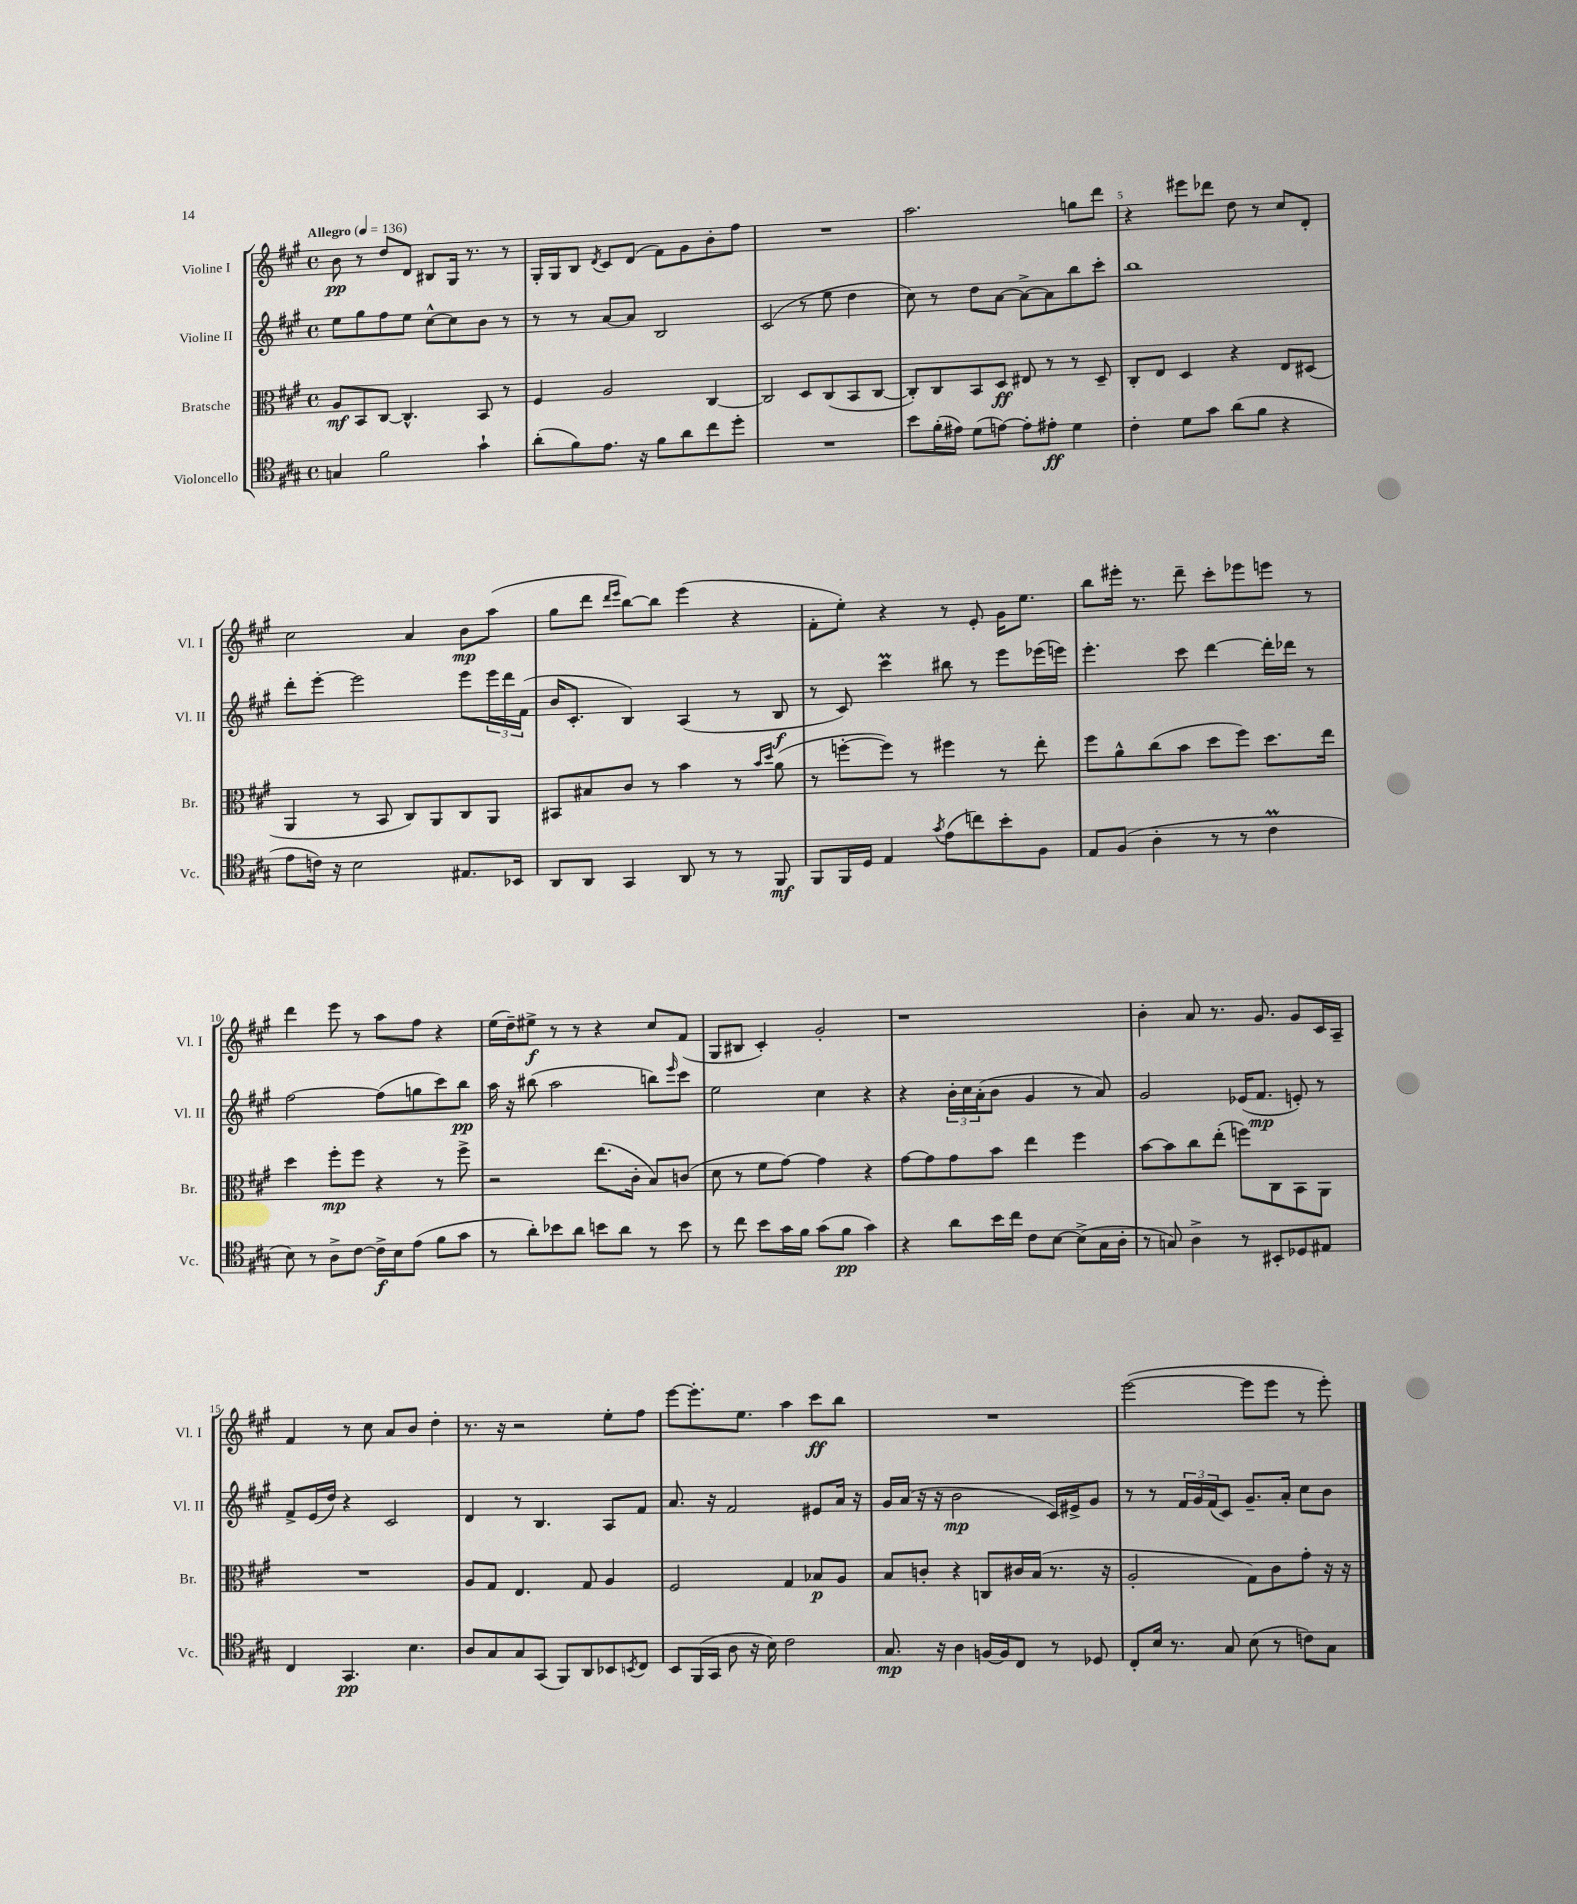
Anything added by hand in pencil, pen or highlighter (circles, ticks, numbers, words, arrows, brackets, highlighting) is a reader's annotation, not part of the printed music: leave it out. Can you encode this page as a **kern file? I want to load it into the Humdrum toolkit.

**kern	**kern	**kern	**kern
*staff4	*staff3	*staff2	*staff1
*clefC4	*clefC3	*clefG2	*clefG2
*k[f#c#g#]	*k[f#c#g#]	*k[f#c#g#]	*k[f#c#g#]
*M4/4	*M4/4	*M4/4	*M4/4
*met(c)	*met(c)	*met(c)	*met(c)
*MM136	*MM136	*MM136	*MM136
4G/	8A/L	8ee\L	8b\
.	8BB/	8gg#\	8r
2f#\	[8C#/J	8ff#\	8dd/L
.	4.C#^^/]	8ee\J	8d/J
.	.	[8cc#^^\L	8B#/L
.	.	8cc#\]	16G#/Jk
.	.	.	8.r
4g#`\	8BB/	8b\J	.
.	8r	8r	8r
=	=	=	=
(8a'\L	4F#/	8r	16G#'/LL
.	.	.	16G#/J
8f#\)	.	8r	8B/J
.	.	.	8qd/
8.e\J	2A/	[8a/L	8c#/L
.	.	8a/]J	(8d/J
16r	.	.	.
8f#\L	.	2B/	8f#\L)
8a\	.	.	8g#\
8cc#\	[4C#/	.	8b'\
8dd'\J	.	.	8ff#\J
=	=	=	=
1r	2C#/]	(2c#/	1r
.	8D/L	8r	.
.	(8C#/	8ee\	.
.	8BB/	4dd\	.
.	[8C#/J	.	.
=	=	=	=
8b\L	8C#'/]L)	8cc#\)	2.aa\
(16f#'\L	8C#/	8r	.
16e#\JJ)	.	.	.
(8d\L	8BB/	8dd\L	.
[8e\J)	8D/J	[8a\J	.
8e'\]L	8E#/	8a^\_L	.
8e#'\J	8r	8a\]	.
4d\	8r	8bb\	8gg\L
.	8D~/	8ccc#'\J	8ddd\J
=	=	=	=
4c#'\	8C#'/L	1bb	4r
.	8E/J	.	.
8d\L	4D/	.	8eee#\L
8g#\J	.	.	8ddd-\J
(8a\L	4r	.	8dd\
8f#\J	.	.	8r
4r	8E/L	.	8cc#/L
.	(8D#/J	.	8d'/J
=	=	=	=
8e\L	4AA/	8ddd'\L	2cc#\
16c\Jk)	.	[8eee'\J	.
16r	.	.	.
2B\	8r	2eee\]	.
.	8BB/	.	.
.	8C#/L)	.	4a/
.	8AA/	.	.
8.E#/L	8C#/	8eee\L	8b\L
.	8AA/J	24eee\L	(8aa\J
.	.	24ddd\	.
16BB-/Jk	.	.	.
.	.	(24f#\JJ	.
=	=	=	=
8AA/L	8BB#/L	16b/LK	8gg#\L
.	.	8.c#'/J	.
8AA/J	8B#/	.	8ddd\J
.	.	.	16qqddd/LL
.	.	.	16qqeee/JJ
4GG#/	8c#/J	4B/)	[8bb\L)
.	8r	.	8bb\]J
8AA/	4b\	(4A/	(4eee\
8r	.	.	.
8r	8r	8r	4r
.	16qqb/LL	.	.
.	16qqdd/JJ	.	.
8FF#/	(8a\	8B/	.
=	=	=	=
8FF#/L	8r	8r	8f#'\L
16FF#/L	[8ff'\L	8c#/)	8ee'\J)
16D/JJ	.	.	.
4E/	8ff\]J)	4ccc#\	4r
.	8r	.	.
8qg#/	.	.	.
(8e\L	4ff#\	8bb#\	8r
8cc\)	.	8r	8e'/
8b'\	8r	8eee\L	16g#\LK
.	.	.	8.ee\J
8F#\J	8ee'\	(16eee-\L	.
.	.	16eee\JJ)	.
=	=	=	=
8E/L	8ff#\L	4.eee'\	8bb\L
(8F#/J	8a^^\	.	16eee#'\Jk
.	.	.	8.r
4A'\	(8cc#\	.	.
.	8b\J	8ccc#\	8ddd~\
8r	8dd\L	[4ddd\	8ccc#'\L
8r	8ff#\J)	.	8eee-\
4c#\	8.dd\L	16ddd'\]LL	8eee\J
.	.	16ddd-\JJ	.
.	.	8r	8r
.	16ee\Jk	.	.
=	=	=	=
8B\)	4dd\	[2ff#\	4ddd\
8r	.	.	.
8A^\L	8ff#'\L	.	8eee\
[8c#\J	8ff#\J	.	8r
16c#^\]LL	4r	(8ff#\]L	8aa\L
16B\J	.	.	.
(8e\J	.	8gg\	8ff#\J
8f#\L	8r	8ccc#\)	4r
8g#\J	8ff#^\	8bb\J	.
=	=	=	=
8r	2r	16aa\	(16ee\LL
.	.	16r	16dd~\J)
8a'\L)	.	(8bb#\	8ee#^\J
8b-\	.	2aa\	8r
8a\J	.	.	8r
8b\L	(8.ee\L	.	4r
8a\J	.	.	.
.	16c#'\Jk	.	.
8r	8B/L)	8bb\L)	8cc#/L
.	.	16qqeee/	.
8b\	(8c/J	8ccc#\J	(8f#/J
=	=	=	=
8r	8d\	2ee\	8G#/L
8cc#\	8r	.	8B#/J
8b\L	8f#\L	.	4c#'/)
16g#\L	[8g#\J)	.	.
16f#\JJ	.	.	.
(8g#\L	4g#\]	4cc#\	2g#'/
8f#\J	.	.	.
4g#\)	4r	4r	.
=	=	=	=
4r	[8g#\L	4r	1r
.	8g#\]	.	.
8a\L	8g#\	24b'\LL	.
.	.	24cc#\	.
.	.	(24a'\J	.
16b\L	8b\J	8b\J	.
16cc#\JJ	.	.	.
8c#\L	4ee\	4g#/	.
[8B\J	.	.	.
(8B^\]L	4ff#\	8r	.
16G#\L	.	8a/)	.
16A'\JJ	.	.	.
=	=	=	=
8r	[8b\L	2g#/	4b'\
8G/)	8b\]	.	.
4A^\	8cc#\	.	8a/
.	(8ee'\J	.	8.r
8r	8ff\L)	(16e-/LK	.
.	.	8.f#/J	8.g#/
8BB#'/L	8C#\	.	.
8D-/	8BB\	8e'/)	8g#/L
8E#/J	8AA\J	8r	16c#/L
.	.	.	16A~/JJ
=	=	=	=
4C#/	1r	8f#^/L	4f#/
.	.	(16e/L	.
.	.	16dd/JJ)	.
4.GG#/	.	4r	8r
.	.	.	8cc#\
.	.	2c#/	8a/L
4.B\	.	.	8b/J
.	.	.	4dd'\
=	=	=	=
8A/L	8A/L	4d/	8.r
8G#/	8G#/J	.	.
.	.	.	16r
8G#/	4.E/	8r	2r
(8GG#/J	.	4.B/	.
8FF#/L)	.	.	.
8AA/	8G#/	.	.
8BB-/	4A/	8A/L	8ee'\L
8qBB/	.	.	.
8C#/J	.	8f#/J	8ff#\J
=	=	=	=
8BB/L	2F#/	8.a/	[8eee\L
(16FF#/L	.	.	8.eee'\]
16GG#/JJ	.	16r	.
8A\	.	2f#/	.
.	.	.	8.ee\J
16r	.	.	.
16B\)	.	.	.
2c#\	4G#/	.	4aa\
.	8B-/L	8e#/L	8ccc#\L
.	8A/J	16a/Jk	8bb\J
.	.	16r	.
=	=	=	=
8.G#/	8B/L	16g#/LL	1r
.	.	(16a/JJ	.
.	8c'/J	16r	.
16r	.	16r	.
4A\	4r	2b\	.
[16F/LL	8C/L	.	.
16F/]J	.	.	.
8C#/J	16c#/L	.	.
.	(16B/JJ	.	.
8r	8.r	16c#/LL)	.
.	.	16e#^/J	.
8D-/	.	8g#/J	.
.	16r	.	.
=	=	=	=
8C#'/L	2A'/	8r	([2eee\
16B/Jk	.	8r	.
8.r	.	.	.
.	.	24f#/LL	.
.	.	24g#/	.
.	.	(24f#/J	.
8G#/	.	8c#/J)	.
(8B\	8G#\L)	8.g#~/L	8eee\]L
8r	8c#\	.	8eee\J
.	.	16a'/Jk	.
8c\L)	8g#'\J	8cc#\L	8r
8G#\J	16r	8b\J	8eee'\)
.	16r	.	.
==	==	==	==
*-	*-	*-	*-
